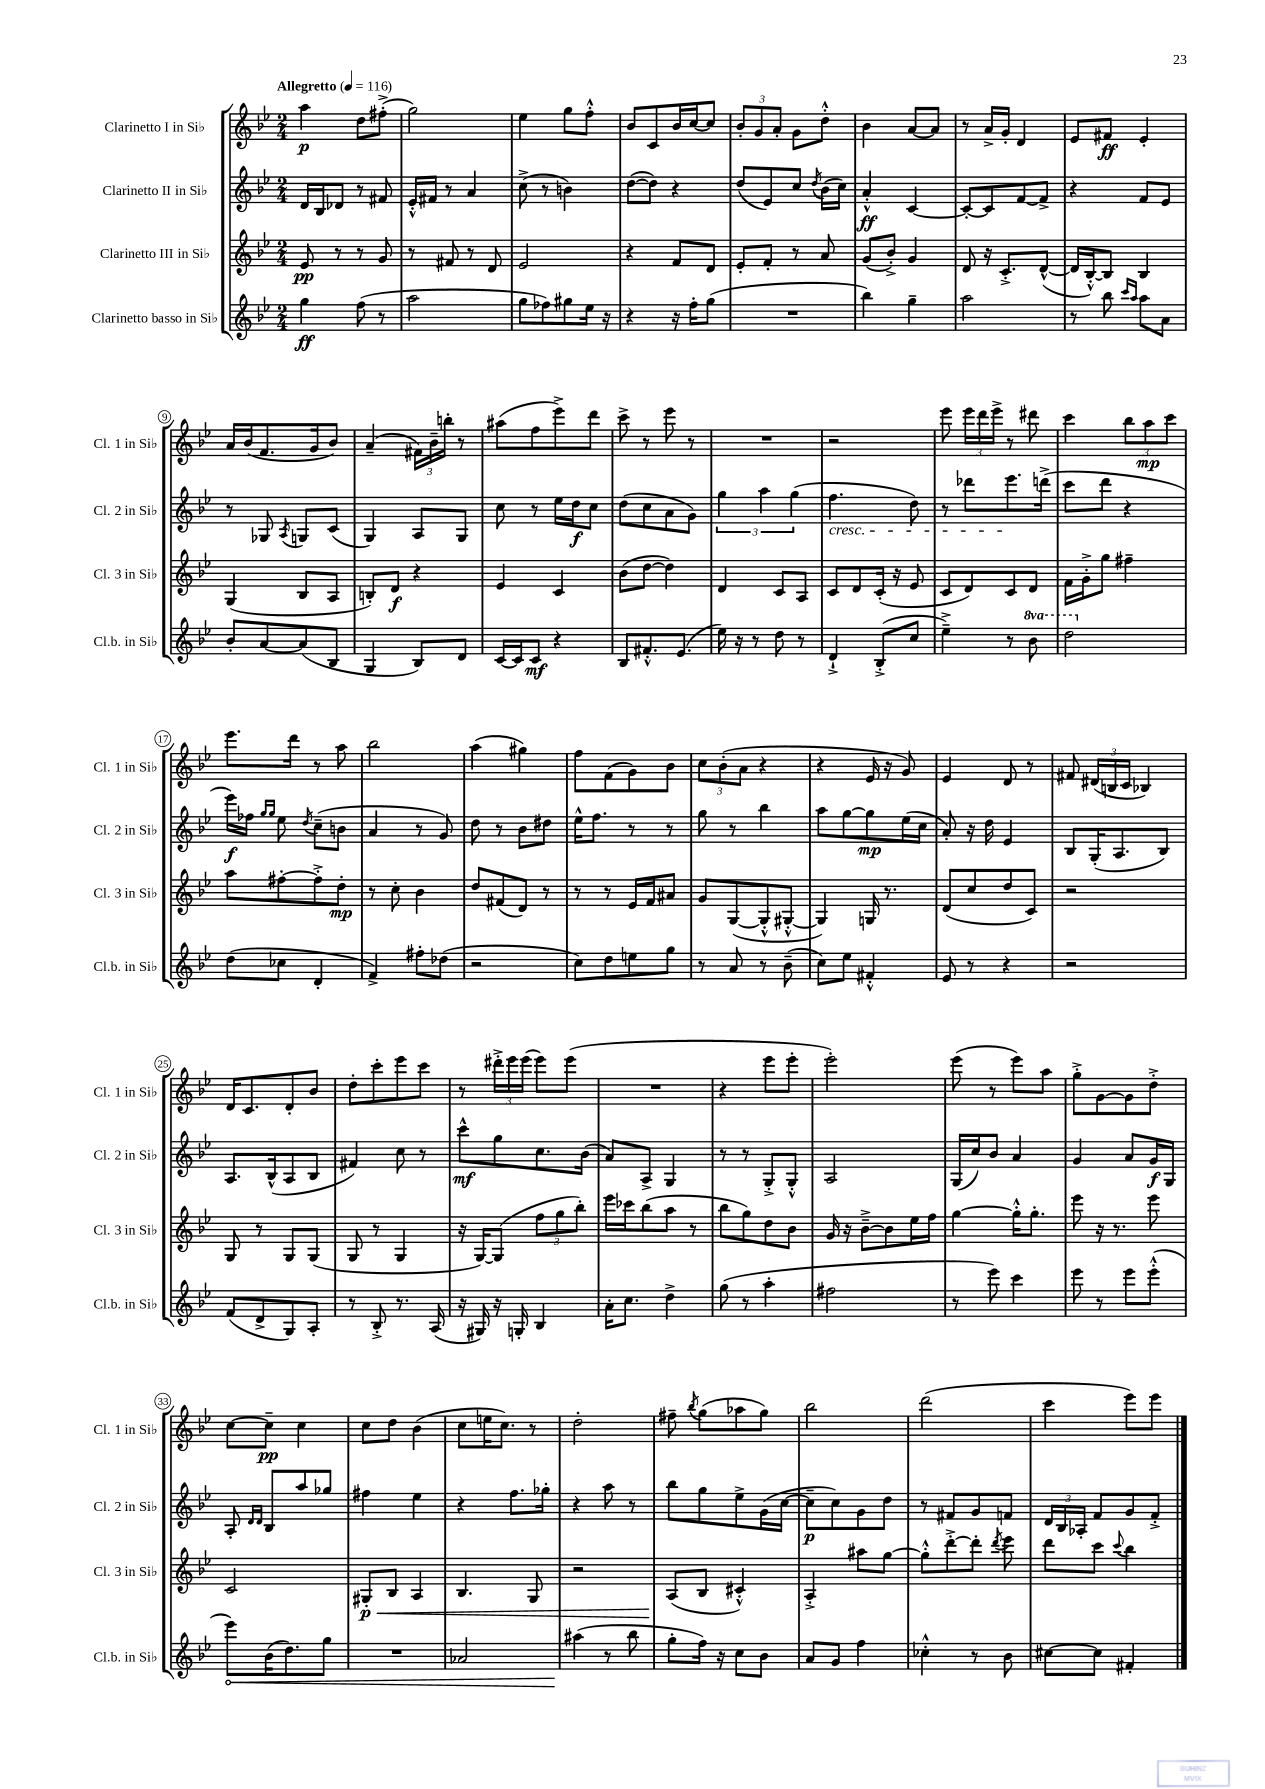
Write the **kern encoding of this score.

**kern	**dynam	**kern	**dynam	**kern	**dynam	**kern	**dynam
*part4	*part4	*part3	*part3	*part2	*part2	*part1	*part1
*staff4	*staff4	*staff3	*staff3	*staff2	*staff2	*staff1	*staff1
*I"Clarinetto basso in Si♭	*	*I"Clarinetto III in Si♭	*	*I"Clarinetto II in Si♭	*	*I"Clarinetto I in Si♭	*
*I'Cl.b. in Si♭	*	*I'Cl. 3 in Si♭	*	*I'Cl. 2 in Si♭	*	*I'Cl. 1 in Si♭	*
*clefG2	*	*clefG2	*	*clefG2	*	*clefG2	*
*k[b-e-]	*	*k[b-e-]	*	*k[b-e-]	*	*k[b-e-]	*
*M2/4	*	*M2/4	*	*M2/4	*	*M2/4	*
*MM116	*	*MM116	*	*MM116	*	*MM116	*
=1	=1	=1	=1	=1	=1	=1	=1
!	!	!	!	!	!	!LO:TX:a:B:t=Allegretto	!
4gg\	ff	8e-/	pp	16d/LL	.	4aa\	p
.	.	.	.	16B-/J	.	.	.
.	.	8r	.	8d-X/J	.	.	.
(8ff\	.	8r	.	8r	.	8dd\L	.
8r	.	8g/	.	8f#X/	.	(8ff#X'^\J	.
=2	=2	=2	=2	=2	=2	=2	=2
2aa\	.	8r	.	16e-'^^/LL	.	2gg\)	.
.	.	.	.	16f#X/JJ	.	.	.
.	.	8f#X/	.	8r	.	.	.
.	.	8r	.	4a/	.	.	.
.	.	8d/	.	.	.	.	.
=3	=3	=3	=3	=3	=3	=3	=3
8gg\L	.	2e-/	.	(8cc^\	.	4ee-\	.
8ff-X\)	.	.	.	8r	.	.	.
8gg#X\	.	.	.	4bn\)	.	8gg\L	.
16ee-\Jk	.	.	.	.	.	8ff'^^\J	.
16r	.	.	.	.	.	.	.
=4	=4	=4	=4	=4	=4	=4	=4
4r	.	4r	.	([8dd\L	.	8b-/L	.
.	.	.	.	8dd\J])	.	8c/	.
16r	.	8f/L	.	4r	.	16b-/L	.
16ff'\KL	.	.	.	.	.	[16cc/J	.
(8gg\J	.	8d/J	.	.	.	8cc/J]	.
=5	=5	=5	=5	=5	=5	=5	=5
2r	.	8e-'/L	.	(8dd/L	.	12b-'/L	.
.	.	.	.	.	.	12g/	.
.	.	8f'/J	.	8e-/)	.	.	.
.	.	.	.	.	.	12a'/J	.
.	.	8r	.	8cc/J	.	8g\L	.
.	.	.	.	8qdd/	.	.	.
.	.	8a/	.	(16b-\LL	.	8dd'^^\J	.
.	.	.	.	16cc\JJ)	.	.	.
=6	=6	=6	=6	=6	=6	=6	=6
4bb-\)	.	(8g/L	.	4a'^^/	ff	4b-\	.
.	.	8b-'^/J)	.	.	.	.	.
4gg~\	.	4g/	.	[4c/	.	[8a/L	.
.	.	.	.	.	.	8a/J]	.
=7	=7	=7	=7	=7	=7	=7	=7
2aa\	.	8d/	.	8c'/L_	.	8r	.
.	.	16r	.	8c/]	.	16a^/LL	.
.	.	8.c'^/L	.	.	.	16g'/JJ	.
.	.	.	.	[8f/	.	4d/	.
.	.	([8d^^/J	.	8f^/J]	.	.	.
=8	=8	=8	=8	=8	=8	=8	=8
8r	.	16d/LL]	.	4r	.	8e-/L	.
.	.	[16B-'^^/J)	.	.	.	.	.
8bb-\	.	8B-/J]	.	.	.	8f#X/J	ff
16qqccc/LL	.	.	.	.	.	.	.
16qqaa/JJ	.	.	.	.	.	.	.
8aa\L	.	4B-/	.	8f/L	.	4e-'/	.
8a\J	.	.	.	8e-/J	.	.	.
!!LO:LB:g=z
=9	=9	=9	=9	=9	=9	=9	=9
8b-'/L	.	(4G/	.	8r	.	16a/LL	.
.	.	.	.	.	.	(16b-/J	.
[8a/	.	.	.	8G-X/	.	8.f/	.
.	.	.	.	8qA/	.	.	.
(8a/]	.	8B-/L	.	8Gn/L	.	.	.
.	.	.	.	.	.	16g/k	.
8B-/J	.	8A/J	.	(8c/J	.	8b-/J)	.
=10	=10	=10	=10	=10	=10	=10	=10
4G/	.	8Bn'/L)	.	4G/)	.	(4a~/	.
.	.	8d/J	f	.	.	.	.
8B-/L)	.	4r	.	8A/L	.	24f#X\LL)	.
.	.	.	.	.	.	24b-~\	.
.	.	.	.	.	.	24bbn'\JJ	.
8d/J	.	.	.	8G/J	.	8r	.
=11	=11	=11	=11	=11	=11	=11	=11
[16c/LL	.	4e-/	.	8cc\	.	(8aa#X\L	.
16c/J]	.	.	.	.	.	.	.
8c/J	mf	.	.	8r	.	8ff\	.
4r	.	4c/	.	16ee-\LL	.	8eee-^\)	.
.	.	.	.	16dd\J	f	.	.
.	.	.	.	8cc\J	.	8ddd\J	.
=12	=12	=12	=12	=12	=12	=12	=12
8B-/L	.	(8b-\L	.	(8dd\L	.	8ccc^\	.
8.f#X'^^/	.	[8dd\J	.	8cc\	.	8r	.
.	.	4dd\])	.	8a\	.	8eee-\	.
(8.e-/J	.	.	.	.	.	.	.
.	.	.	.	8g\J)	.	8r	.
=13	=13	=13	=13	=13	=13	=13	=13
16ee-\)	.	4d/	.	6gg\	.	2r	.
16r	.	.	.	.	.	.	.
8r	.	.	.	.	.	.	.
.	.	.	.	6aa\	.	.	.
8dd\	.	8c/L	.	.	.	.	.
.	.	.	.	(6gg\	.	.	.
8r	.	8A/J	.	.	.	.	.
=14	=14	=14	=14	=14	=14	=14	=14
!	!	!	!	!LO:TX:b:i:t=cresc.	!	!	!
4d`^/	.	8c/L	.	4.ff\	.	2r	.
.	.	8d/	.	.	.	.	.
(8B-'^/L	.	(16c'/Jk	.	.	.	.	.
.	.	16r	.	.	.	.	.
8cc/J	.	8e-/	.	8dd\)	.	.	.
=15	=15	=15	=15	=15	=15	=15	=15
4ee-~^\)	.	8c/L	.	8r	.	8eee-\	.
.	.	8d/)	.	8ddd-X\L	.	24eee-\LL	.
.	.	.	.	.	.	24ddd\	.
.	.	.	.	.	.	24eee-^\JJ	.
8r	.	8c/	.	8.eee-\	.	8r	.
*8va	*	*	*	*	*	*	*
8bb-\	.	8d/J	.	.	.	8ddd#X\	.
.	.	.	.	(16dddn^\Jk	.	.	.
=16	=16	=16	=16	=16	=16	=16	=16
2ddd\	.	16f\LL	.	8ccc\L	.	4ccc\	.
.	.	16g'^\J	.	.	.	.	.
.	.	8gg\J	.	8ddd\J	.	.	.
.	.	4ff#X~\	.	4r	.	12bb-\L	.
.	.	.	.	.	.	12aa\	mp
.	.	.	.	.	.	12ccc\J	.
!!LO:LB:g=z
=17	=17	=17	=17	=17	=17	=17	=17
*X8va	*	*	*	*	*	*	*
(8dd\L	.	8aa\L	.	16eee-\LL)	f	8.eee-\L	.
.	.	.	.	16ff-X\JJ	.	.	.
.	.	.	.	16qqgg/LL	.	.	.
.	.	.	.	16qqgg/JJ	.	.	.
8cc-X\J	.	[8ff#X'\	.	8ee-\	.	.	.
.	.	.	.	.	.	16ddd\Jk	.
.	.	.	.	8qdd/	.	.	.
4d'/	.	8ff#'^\]	.	(8cc~\L	.	8r	.
.	.	8dd'\J	mp	8bn\J	.	8aa\	.
=18	=18	=18	=18	=18	=18	=18	=18
4f^/)	.	8r	.	4a/	.	2bb-\	.
.	.	8cc'\	.	.	.	.	.
8ff#X'\L	.	4b-\	.	8r	.	.	.
(8dd-X\J	.	.	.	8g/)	.	.	.
=19	=19	=19	=19	=19	=19	=19	=19
2r	.	8dd/L	.	8dd\	.	(4aa\	.
.	.	(8f#X/	.	8r	.	.	.
.	.	8d/J)	.	8b-\L	.	4gg#X\)	.
.	.	8r	.	8dd#X\J	.	.	.
=20	=20	=20	=20	=20	=20	=20	=20
8cc\L)	.	8r	.	16ee-^^\KL	.	8ff\L	.
.	.	.	.	8.ff\J	.	.	.
8dd\	.	8r	.	.	.	(8f\	.
8een\	.	16e-/LL	.	8r	.	8g\)	.
.	.	16f/J	.	.	.	.	.
8gg\J	.	8a#X/J	.	8r	.	8b-\J	.
=21	=21	=21	=21	=21	=21	=21	=21
8r	.	8g/L	.	8gg\	.	12cc\L	.
.	.	.	.	.	.	(12b-'\	.
8a/	.	([8G/	.	8r	.	.	.
.	.	.	.	.	.	12a\J	.
8r	.	8G'^^/]	.	4bb-\	.	4r	.
(8b-~\	.	[8G#X'^^/J	.	.	.	.	.
=22	=22	=22	=22	=22	=22	=22	=22
8cc\L)	.	4G#/])	.	8aa\L	.	4r	.
8ee-\J	.	.	.	[8gg\	.	.	.
4f#X'^^/	.	16Gn/	.	8gg\]	mp	16e-/	.
.	.	8.r	.	.	.	16r	.
.	.	.	.	(16ee-\L	.	8g/)	.
.	.	.	.	16cc\JJ	.	.	.
=23	=23	=23	=23	=23	=23	=23	=23
8e-/	.	(8d/L	.	8a'/)	.	4e-/	.
8r	.	8cc/	.	16r	.	.	.
.	.	.	.	16dd\	.	.	.
4r	.	8dd/	.	4e-/	.	8d/	.
.	.	8c/J)	.	.	.	8r	.
=24	=24	=24	=24	=24	=24	=24	=24
2r	.	2r	.	8B-/L	.	8f#X/	.
.	.	.	.	(16G'/K	.	(24d#X/LL	.
.	.	.	.	.	.	24Bn/	.
.	.	.	.	8.A/	.	.	.
.	.	.	.	.	.	24c/JJ	.
.	.	.	.	.	.	4B-X/)	.
.	.	.	.	8B-/J)	.	.	.
!!LO:LB:g=z
=25	=25	=25	=25	=25	=25	=25	=25
(8f/L	.	8G/	.	8.A/L	.	16d/KL	.
.	.	.	.	.	.	8.c/	.
8d^/	.	8r	.	.	.	.	.
.	.	.	.	(16B-^^/k	.	.	.
8G/)	.	8G/L	.	8A/	.	8d'/	.
8A'/J	.	(8G/J	.	8B-/J	.	8b-/J	.
=26	=26	=26	=26	=26	=26	=26	=26
8r	.	8G/	.	4f#X/)	.	8dd'\L	.
8B-'^/	.	8r	.	.	.	8ccc'\	.
8.r	.	4G/	.	8cc\	.	8eee-\	.
.	.	.	.	8r	.	8ccc\J	.
(16A/	.	.	.	.	.	.	.
=27	=27	=27	=27	=27	=27	=27	=27
16r	.	16r	.	8ccc^^\L	mf	8r	.
16G#X/)	.	[16G/KL)	.	.	.	.	.
16r	.	(8G/J]	.	8gg\	.	24ddd#X'^\LL	.
.	.	.	.	.	.	24eee-\	.
16Gn'/	.	.	.	.	.	.	.
.	.	.	.	.	.	(24eee-\JJ	.
4B-/	.	12ff\L	.	8.cc\	.	8eee-\L)	.
.	.	12gg\	.	.	.	.	.
.	.	.	.	.	.	(8eee-\J	.
.	.	12bb-'\J)	.	.	.	.	.
.	.	.	.	(16b-\Jk	.	.	.
=28	=28	=28	=28	=28	=28	=28	=28
16a'\KL	.	16eee-\LL	.	8a/L)	.	2r	.
8.cc\J	.	16ccc-X\J	.	.	.	.	.
.	.	(8bb-\	.	8A^/J	.	.	.
4dd^\	.	8aa\J	.	4G/	.	.	.
.	.	8r	.	.	.	.	.
=29	=29	=29	=29	=29	=29	=29	=29
(8gg\	.	8bb-\L	.	8r	.	4r	.
8r	.	8gg\)	.	8r	.	.	.
4aa'\	.	8dd\	.	8G'^/L	.	8eee-\L	.
.	.	8b-\J	.	8G'^^/J	.	8eee-'\J	.
=30	=30	=30	=30	=30	=30	=30	=30
2ff#X\	.	16g/	.	2A/	.	2eee-'\)	.
.	.	16r	.	.	.	.	.
.	.	[8b-~^\L	.	.	.	.	.
.	.	8b-\]	.	.	.	.	.
.	.	16ee-\L	.	.	.	.	.
.	.	16ff\JJ	.	.	.	.	.
=31	=31	=31	=31	=31	=31	=31	=31
8r	.	[4gg\	.	(16G/LL	.	(8eee-\	.
.	.	.	.	16cc/J)	.	.	.
8eee-\)	.	.	.	8b-/J	.	8r	.
4ccc\	.	16gg'^^\KL]	.	4a/	.	8eee-\L)	.
.	.	8.gg'\J	.	.	.	.	.
.	.	.	.	.	.	8aa\J	.
=32	=32	=32	=32	=32	=32	=32	=32
8eee-\	.	8eee-\	.	4g/	.	8gg'^\L	.
8r	.	16r	.	.	.	[8g\	.
.	.	8.r	.	.	.	.	.
8eee-\L	.	.	.	8a/L	.	8g\]	.
(8eee-'^^\J	.	8eee-\	.	16g/L	f	8dd'^\J	.
.	.	.	.	16G/JJ	.	.	.
!!LO:LB:g=z
=33	=33	=33	=33	=33	=33	=33	=33
!	!LO:HP:b	!	!	!	!	!	!
8eee-\L)	<	2c/	.	8A'/	.	[8cc\L	.
.	.	.	.	16qqd/LL	.	.	.
.	.	.	.	16qqd/JJ	.	.	.
(16b-\K	.	.	.	8B-/L	.	8cc~\J]	pp
8.dd\)	.	.	.	.	.	.	.
.	.	.	.	8aa/	.	4cc\	.
8gg\J	.	.	.	8gg-X/J	.	.	.
=34	=34	=34	=34	=34	=34	=34	=34
!	!	!	!LO:HP:b	!	!	!	!
2r	.	8G#X'/L	< p	4ff#X\	.	8cc\L	.
.	.	8B-/J	.	.	.	8dd\J	.
.	.	4A/	.	4ee-\	.	(4b-\	.
=35	=35	=35	=35	=35	=35	=35	=35
2a-X/	.	4.B-/	.	4r	.	8cc\L	.
.	.	.	.	.	.	16een\K	.
.	.	.	.	.	.	8.cc\J)	.
.	.	.	.	8.ff\L	.	.	.
.	.	8G/	.	.	.	8r	.
.	.	.	.	16gg-X'\Jk	.	.	.
=36	=36	=36	=36	=36	=36	=36	=36
(4aa#X\	.	2r	.	4r	.	2dd'\	.
8r	[	.	.	8aa\	.	.	.
8bb-\	.	.	.	8r	.	.	.
=37	=37	=37	=37	=37	=37	=37	=37
8gg'\L	.	(8A/L	.	8bb-\L	.	8ff#X~\	.
.	.	.	.	.	.	8qbb-/	.
16ff\Jk)	.	8B-/J	[	8gg\	.	(8gg\L	.
16r	.	.	.	.	.	.	.
8cc\L	.	4c#X'^^/)	.	8ee-^\	.	8aa-X\	.
8b-\J	.	.	.	(16g\L	.	8gg\J)	.
.	.	.	.	[16cc\JJ	.	.	.
=38	=38	=38	=38	=38	=38	=38	=38
8a/L	.	4A'^/	.	8cc~\L]	p	2bb-\	.
8g/J	.	.	.	8cc\)	.	.	.
4ff\	.	8aa#X\L	.	8g\	.	.	.
.	.	[8gg\J	.	8dd\J	.	.	.
=39	=39	=39	=39	=39	=39	=39	=39
4cc-X'^^\	.	8gg'^^\L]	.	8r	.	(2ddd\	.
.	.	[8ddd'^\	.	8f#X/L	.	.	.
8r	.	8ddd'\J]	.	8g/	.	.	.
.	.	8qddd/	.	.	.	.	.
8b-\	.	8eee-\	.	8fn/J	.	.	.
=40	=40	=40	=40	=40	=40	=40	=40
[8cc#X\L	.	8ddd\L	.	24d/LL	.	4ccc\	.
.	.	.	.	24B-/	.	.	.
.	.	.	.	24A-X'/JJ	.	.	.
8cc#\J]	.	8ccc\J	.	8f/L	.	.	.
.	.	8qqccc/	.	.	.	.	.
4f#X'/	.	4bb-\	.	8g/	.	8eee-\L)	.
.	.	.	.	8f'^/J	.	8eee-\J	.
==	==	==	==	==	==	==	==
*-	*-	*-	*-	*-	*-	*-	*-
